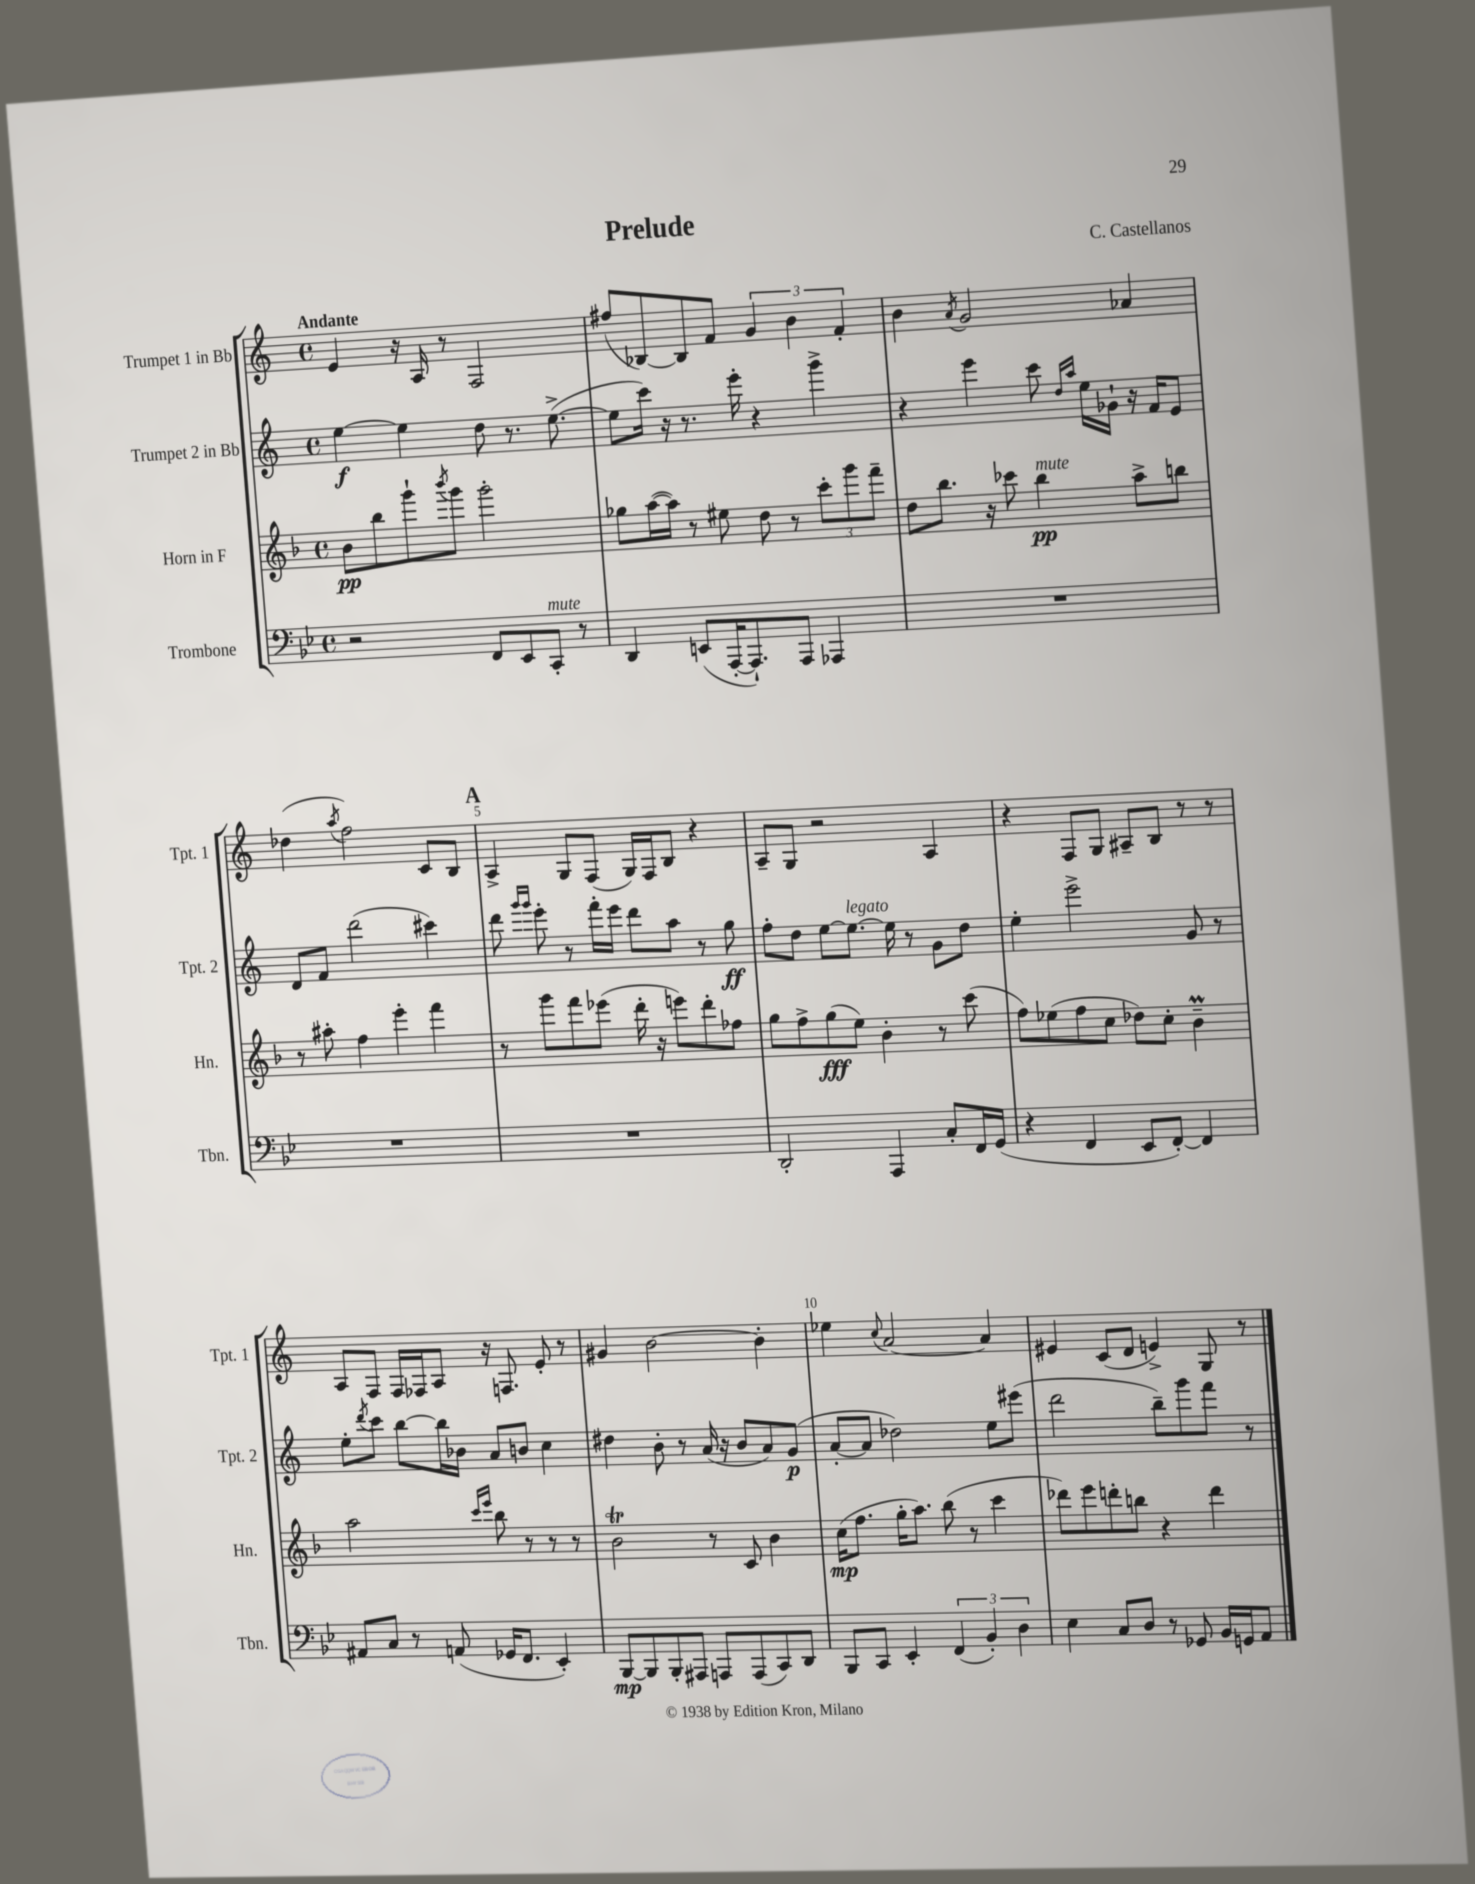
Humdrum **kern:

**kern	**kern	**kern	**kern
*staff4	*staff3	*staff2	*staff1
*clefF4	*clefG2	*clefG2	*clefG2
*k[b-e-]	*k[b-]	*k[]	*k[]
*M4/4	*M4/4	*M4/4	*M4/4
*met(c)	*met(c)	*met(c)	*met(c)
2r	8b-\L	[4ee\	4e/
.	8bb-\	.	.
.	8ggg`\	4ee\]	16r
.	.	.	16A/
.	8qbbb-/	.	.
.	8ggg\J	.	8r
8FF/L	2ggg'\	8dd\	2F/
8EE-/	.	8.r	.
8CC'/J	.	.	.
.	.	([8.ee^\	.
8r	.	.	.
=	=	=	=
4DD/	8gg-\L	8ee\]L	(8ff#/L
.	([16aa\L	16ccc\Jk)	[8B-/)
.	16aa\]JJ)	16r	.
(8EE/L	8r	8.r	8B-/]
[16AAA'/K	8ee#\	.	8f/J
8.AAA`/])	.	16eee'\	.
.	8dd\	4r	6g/
8AAA/J	8r	.	.
.	.	.	6b\
4AAA-/	12ccc'\L	4ggg^\	.
.	12ggg\	.	6f'/
.	12fff~\J	.	.
=	=	=	=
1r	8dd\L	4r	4b\
.	8.bb-\J	.	.
.	.	.	8qa/
.	.	4eee\	2g/
.	16r	.	.
.	8ccc-\	.	.
.	4bb-\	8ccc\	.
.	.	16qqdd/LL	.
.	.	16qqaa/JJ	.
.	.	16ee\LL	.
.	.	16g-`\JJ	.
.	8aa^\L	16r	4a-/
.	.	16f/LK	.
.	8bb\J	8e/J	.
=	=	=	=
1r	8r	8d/L	(4dd-\
.	8aa#'\	8f/J	.
.	.	.	8qaa/
.	4ff\	(2ddd\	2ff\)
.	4eee'\	.	.
.	4fff\	4ccc#\)	8c/L
.	.	.	8B/J
=	=	=	=
1r	8r	8ddd\	4A^/
.	.	16qqggg/LL	.
.	.	16qqggg/JJ	.
.	8ggg\L	8eee'\	.
.	8fff\	8r	8G/L
.	(8eee-\J	16fff'\LL	(8F/J
.	.	16eee\JJ	.
.	16ddd'\	8ddd\L	16G/LL)
.	16r	.	16F/J
.	8eee\L)	8aa\J	8B/J
.	8ddd'\	8r	4r
.	8ff-\J	8gg\	.
=	=	=	=
2DD'/	8gg\L	8ff'\L	8A~/L
.	8ff^\	8dd\J	8G/J
.	(8gg\	[8ee\L	2r
.	8ee\J)	8.ee\_J	.
4AAA/	4b-'\	.	.
.	.	16ee\]	.
.	.	8r	.
8C'/L	8r	8g\L	4A/
16FF/L	(8ccc\	8dd\J	.
(16GG/JJ	.	.	.
=	=	=	=
4r	8ff\L)	4ee'\	4r
.	(8ee-\	.	.
4FF/	8ff\	2eee^\	8F/L
.	8cc\J	.	8G/J
8EE-/L	8dd-\L)	.	8A#~/L
[8FF'/J)	8cc'\J	.	8B/J
4FF/]	4b-~\	8g/	8r
.	.	8r	8r
=	=	=	=
8AA#/L	2aa\	8ee'\L	8A/L
.	.	8qddd/	.
8C/J	.	8ccc\J	8F/J
8r	.	[8bb\L	16F/LL
.	.	.	16F-/J
(8AA/	.	16bb\]L	8A/J
.	.	16b-\JJ	.
.	16qqccc/LL	.	.
.	16qqeee/JJ	.	.
16GG-/LK	8bb-\	8a/L	16r
8.FF/J	.	.	8.F/
.	8r	8b/J	.
4EE-'/)	8r	4cc\	8e'/
.	8r	.	8r
=	=	=	=
[8BBB-/L	2b-\	4dd#\	4g#/
8BBB-/]	.	.	.
8BBB-'/	.	8b'\	[2b\
8AAA#/J	.	8r	.
8AAA/L	8r	(16a/	.
.	.	16r	.
(8AAA/	8c/	8b/L	.
8CC/)	4b-\	8a/)	4b'\]
8DD/J	.	(8g/J	.
=	=	=	=
8BBB-/L	(16cc\LK	[8a'/L	4ee-\
.	8.ff\J	.	.
8CC/J	.	8a/]J	.
.	.	.	8qqcc/
4EE-'/	16gg'\LK	2dd-\)	[2a/
.	8.aa\J)	.	.
(6FF/	(8bb-\	.	.
.	8r	.	.
6BB-'/)	.	.	.
.	4ccc\	8ee\L	4a/]
6D\	.	.	.
.	.	(8eee#\J	.
=	=	=	=
4E-\	8ddd-\L)	2ddd\	4e#/
.	8eee\	.	.
8C/L	8ddd'\	.	(8c/L
8D/J	8bb\J	.	8d/J
8r	4r	8bb~\L)	4e^/)
8GG-/	.	8ggg\	.
16BB-/LL	4ddd\	8fff\J	8G/
16GG/J	.	.	.
8AA/J	.	8r	8r
==	==	==	==
*-	*-	*-	*-
